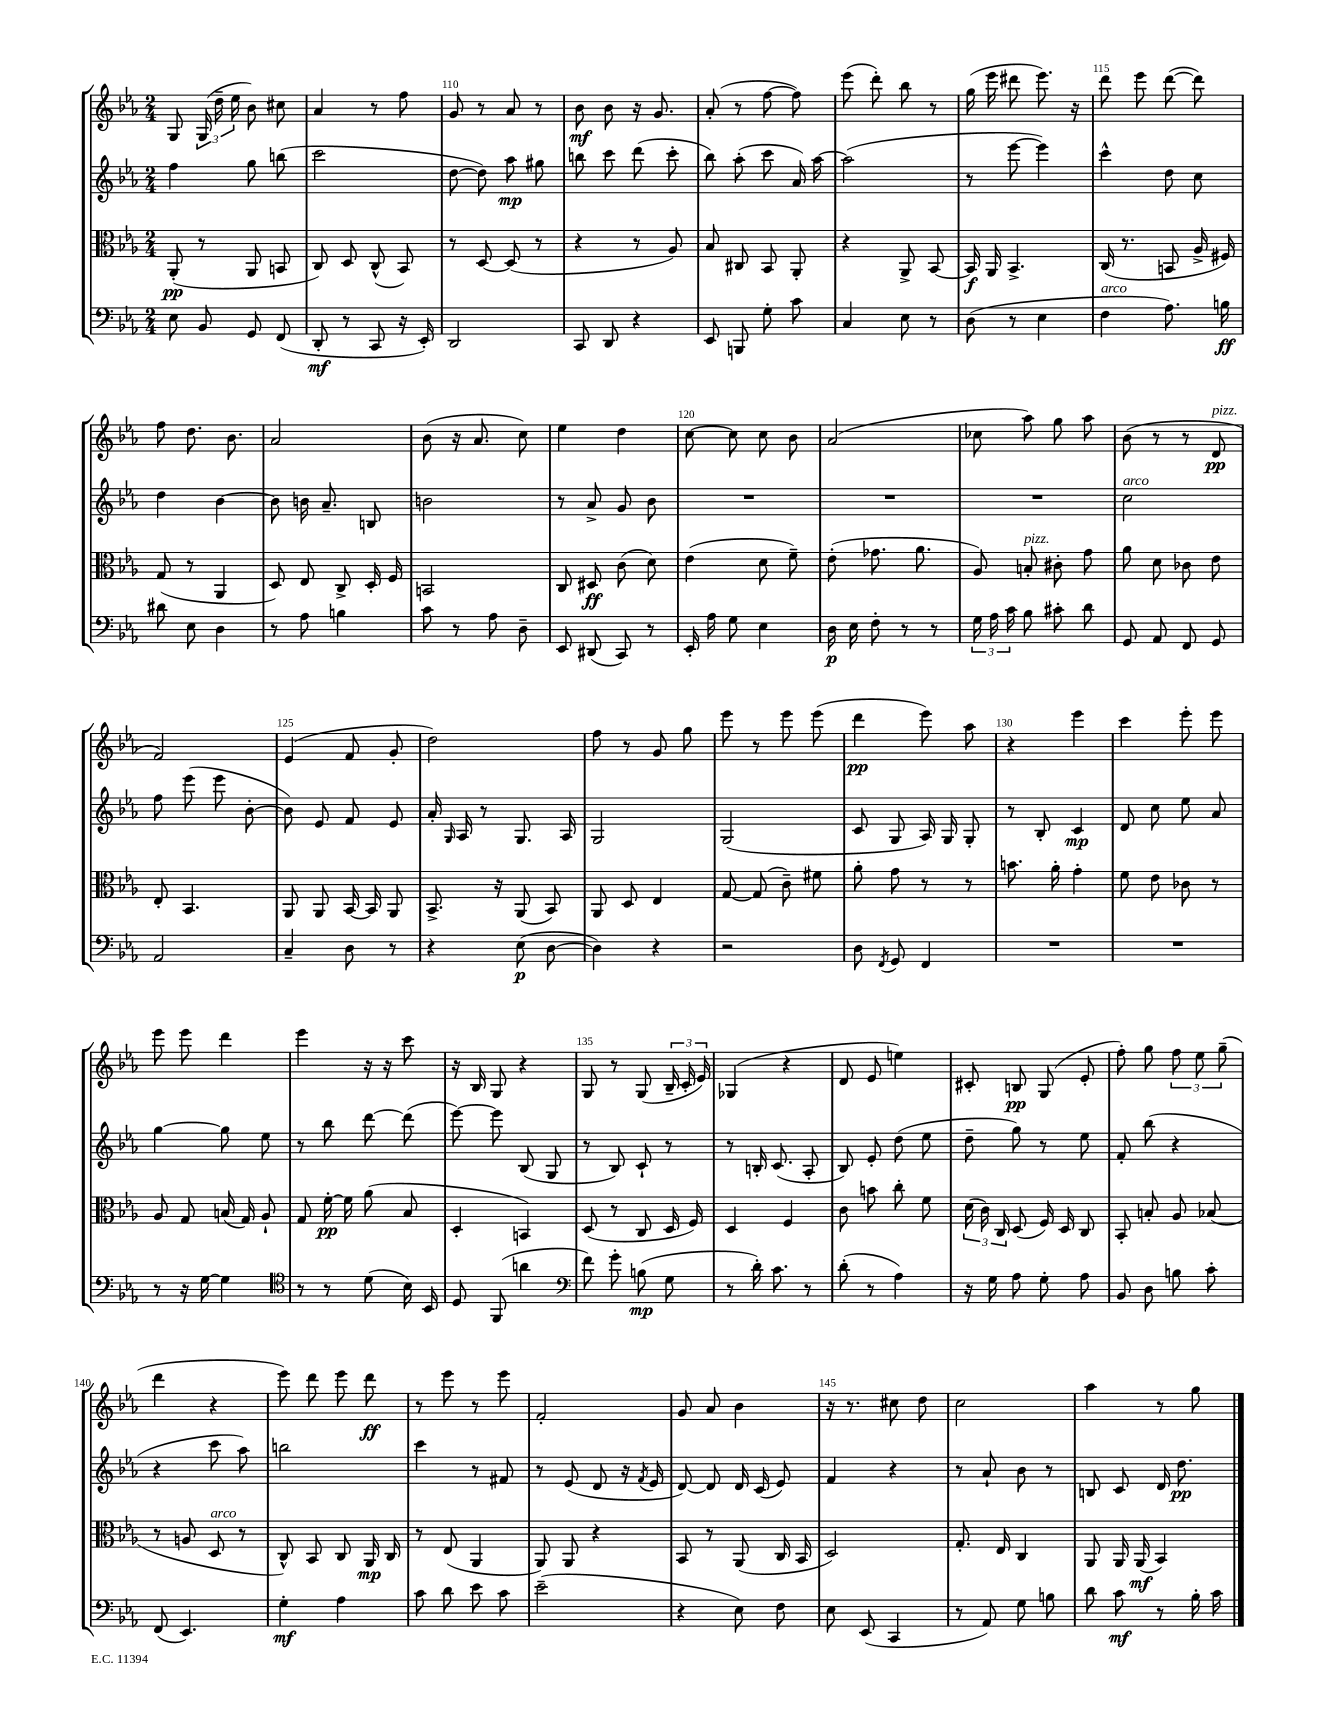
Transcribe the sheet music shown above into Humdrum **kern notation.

**kern	**kern	**kern	**kern
*staff4	*staff3	*staff2	*staff1
*clefF4	*clefC3	*clefG2	*clefG2
*k[b-e-a-]	*k[b-e-a-]	*k[b-e-a-]	*k[b-e-a-]
*M2/4	*M2/4	*M2/4	*M2/4
8E-\	(8AA-'/	4ff\	8G/
8BB-/	8r	.	(24G/
.	.	.	24dd~\
.	.	.	24ee-\
8GG/	8AA-/	8gg\	8b-\)
(8FF/	8BB/	(8bb\	8cc#\
=	=	=	=
8DD'/	8C/)	2ccc\	4a-/
8r	8D/	.	.
8CC/	(8C^^/	.	8r
16r	8BB-/)	.	8ff\
16EE-'/)	.	.	.
=	=	=	=
2DD/	8r	[8dd\	8g/
.	[8D/	8dd\])	8r
.	(8D/]	8aa-\	8a-/
.	8r	8gg#\	8r
=	=	=	=
8CC/	4r	8bb\	8b-\
8DD/	.	8ccc\	8b-\
4r	8r	(8ddd\	16r
.	.	.	8.g/
.	8A-/)	8ccc'\	.
=	=	=	=
8EE-/	8B-/	8bb-\)	(8a-'/
8BBB/	8C#/	(8aa-'\	8r
8G'\	8BB-/	8ccc\	[8ff\
8c\	8AA-'/	16a-/)	8ff\])
.	.	[16aa-\	.
=	=	=	=
4C/	4r	(2aa-\]	(8eee-\
.	.	.	8ddd'\)
8E-\	8AA-^/	.	8bb-\
8r	[8BB-/	.	8r
=	=	=	=
(8D\	16BB-/]	8r	(16gg\
.	16AA-/	.	16eee-\
8r	4.BB-^/	[8eee-\	8ddd#\
4E-\	.	4eee-\])	8.eee-\)
.	.	.	16r
=	=	=	=
4F\	(16C/	4ccc^^\	8ddd\
.	8.r	.	.
.	.	.	8eee-\
8.A-\)	8BB/	8dd\	([8ddd\
.	16A-^/	8cc\	8ddd\])
16B\	16F#/)	.	.
=	=	=	=
8d#\	(8G/	4dd\	8ff\
8E-\	8r	.	8.dd\
4D\	4AA-/	[4b-\	.
.	.	.	8.b-\
=	=	=	=
8r	8D/)	8b-\]	2a-/
8A-\	8E-/	16b\	.
.	.	8.a-~/	.
4B\	8C^/	.	.
.	16D'/	8B/	.
.	16F/	.	.
=	=	=	=
8c\	2BB/	2b\	(8b-\
8r	.	.	16r
.	.	.	8.a-/
8A-\	.	.	.
8D~\	.	.	8cc\)
=	=	=	=
8EE-/	8C/	8r	4ee-\
(8DD#/	8D#/	8a-^/	.
8CC/)	(8c\	8g/	4dd\
8r	8d\)	8b-\	.
=	=	=	=
16EE-'/	(4e-\	2r	[8cc\
16A-\	.	.	.
8G\	.	.	8cc\]
4E-\	8d\	.	8cc\
.	8f~\)	.	8b-\
=	=	=	=
16D\	(8e-'\	2r	(2a-/
16E-\	.	.	.
8F'\	8.g-\	.	.
8r	.	.	.
.	8.a-\	.	.
8r	.	.	.
=	=	=	=
24G\	8A-/)	2r	8cc-\
24A-\	.	.	.
24c\	.	.	.
8B-\	8B'/	.	8aa-\)
8c#'\	8c#'\	.	8gg\
8d\	8g\	.	8aa-\
=	=	=	=
8GG/	8a-\	2cc\	(8b-\
8AA-/	8d\	.	8r
8FF/	8c-\	.	8r
8GG/	8e-\	.	8d/
=	=	=	=
2AA-/	8E-'/	8ff\	2f/)
.	4.BB-/	(8eee-\	.
.	.	8eee-\	.
.	.	[8b-'\	.
=	=	=	=
4C~/	8AA-/	8b-\])	(4e-/
.	8AA-/	8e-/	.
8D\	[16BB-/	8f/	8f/
.	16BB-/]	.	.
8r	8AA-/	8e-/	8g'/
=	=	=	=
4r	8.BB-^/	16a-'/	2dd\)
.	.	16qqG/	.
.	.	16A-/	.
.	.	8r	.
.	16r	.	.
(8E-\	(8AA-/	8.G/	.
[8D\	8BB-/)	.	.
.	.	16A-/	.
=	=	=	=
4D\])	8AA-/	2G/	8ff\
.	8D/	.	8r
4r	4E-/	.	8g/
.	.	.	8gg\
=	=	=	=
2r	[8G/	(2G/	8eee-\
.	(8G/]	.	8r
.	8c~\)	.	8eee-\
.	8f#\	.	(8eee-\
=	=	=	=
8D\	8a-'\	8c/	4ddd\
8qFF/	.	.	.
8GG/	8g\	8G/	.
4FF/	8r	16A-/)	8eee-\)
.	.	16G/	.
.	8r	8G'/	8aa-\
=	=	=	=
2r	8.b\	8r	4r
.	.	8B-'/	.
.	16a-'\	.	.
.	4g'\	4c/	4eee-\
=	=	=	=
2r	8f\	8d/	4ccc\
.	8e-\	8cc\	.
.	8c-\	8ee-\	8eee-'\
.	8r	8a-/	8eee-\
=	=	=	=
8r	8A-/	[4gg\	8eee-\
16r	8G/	.	8eee-\
[16G\	.	.	.
4G\]	(16B/	8gg\]	4ddd\
.	16G/)	.	.
.	8A-`/	8ee-\	.
=	=	=	=
*clefC4	*	*	*
8r	8G/	8r	4eee-\
8r	[16f'\	8bb-\	.
.	16f\]	.	.
(8d\	(8a-\	[8ddd\	16r
.	.	.	16r
16B-\)	8B-/	(8ddd\]	8ccc\
16BB-/	.	.	.
=	=	=	=
8D/	4D'/	[8eee-\)	16r
.	.	.	16B-/
(8FF/	.	8eee-\]	8G/
4a\	4BB/)	(8B-/	4r
.	.	8G/	.
=	=	=	=
*clefF4	*	*	*
8f\)	(8D/	8r	8G/
8g'\	8r	8B-/)	8r
(8B\	8C/	8c`/	(8G/
8G\	16D/	8r	24B-~/
.	.	.	24c'/
.	16F/)	.	.
.	.	.	24e-/)
=	=	=	=
8r	4D/	8r	(4G-/
16d'\)	.	16B'/	.
8.c\	.	(8.c/	.
.	4F/	.	4r
8r	.	8A-'/	.
=	=	=	=
(8d'\	8c\	8B-/)	8d/
8r	8b\	8e-'/	8e-/
4A-\)	8cc'\	(8dd\	4ee\)
.	8f\	8ee-\	.
=	=	=	=
16r	(24d\	8dd~\	8c#'/
.	24c\)	.	.
16G\	.	.	.
.	24C/	.	.
8A-\	(8D/	8gg\)	8B/
8G'\	16F/)	8r	(8G/
.	16D/	.	.
8A-\	8C/	8ee-\	8e-'/
=	=	=	=
8BB-/	8BB-'/	8f'/	8ff'\)
8D\	8B'/	(8bb-\	8gg\
8B\	8A-/	4r	12ff\
.	.	.	12ee-\
8c'\	(8B-/	.	.
.	.	.	(12gg~\
=	=	=	=
(8FF/	8r	4r	4ddd\
4.EE-/)	8A/	.	.
.	8D/	8ccc\	4r
.	8r	8aa-\)	.
=	=	=	=
4G'\	8C^^/)	2bb\	8eee-\)
.	8BB-/	.	8ddd\
4A-\	8C/	.	8eee-\
.	16AA-/	.	8ddd\
.	16C/	.	.
=	=	=	=
8c\	8r	4ccc\	8r
8d\	(8E-/	.	8eee-\
8e-\	4AA-/	8r	8r
8c\	.	8f#/	8eee-\
=	=	=	=
(2e-~\	8AA-/)	8r	2f'/
.	8AA-/	(8e-/	.
.	4r	8d/	.
.	.	16r	.
.	.	8qf/	.
.	.	16e-/	.
=	=	=	=
4r	8BB-/	[8d/)	8g/
.	8r	8d/]	8a-/
8E-\)	(8AA-/	16d/	4b-\
.	.	(16c/	.
8F\	16C/	8e-/)	.
.	16BB-/	.	.
=	=	=	=
8E-\	2D/)	4f/	16r
.	.	.	8.r
(8EE-/	.	.	.
4CC/	.	4r	8cc#\
.	.	.	8dd\
=	=	=	=
8r	8.G'/	8r	2cc\
8AA-/)	.	8a-`/	.
.	16E-/	.	.
8G\	4C/	8b-\	.
8B\	.	8r	.
=	=	=	=
8d\	8AA-/	8B/	4aa-\
8c\	16AA-/	8c/	.
.	(16AA-/	.	.
8r	4BB-/)	16d/	8r
.	.	8.dd\	.
16B-'\	.	.	8gg\
16c\	.	.	.
==	==	==	==
*-	*-	*-	*-
